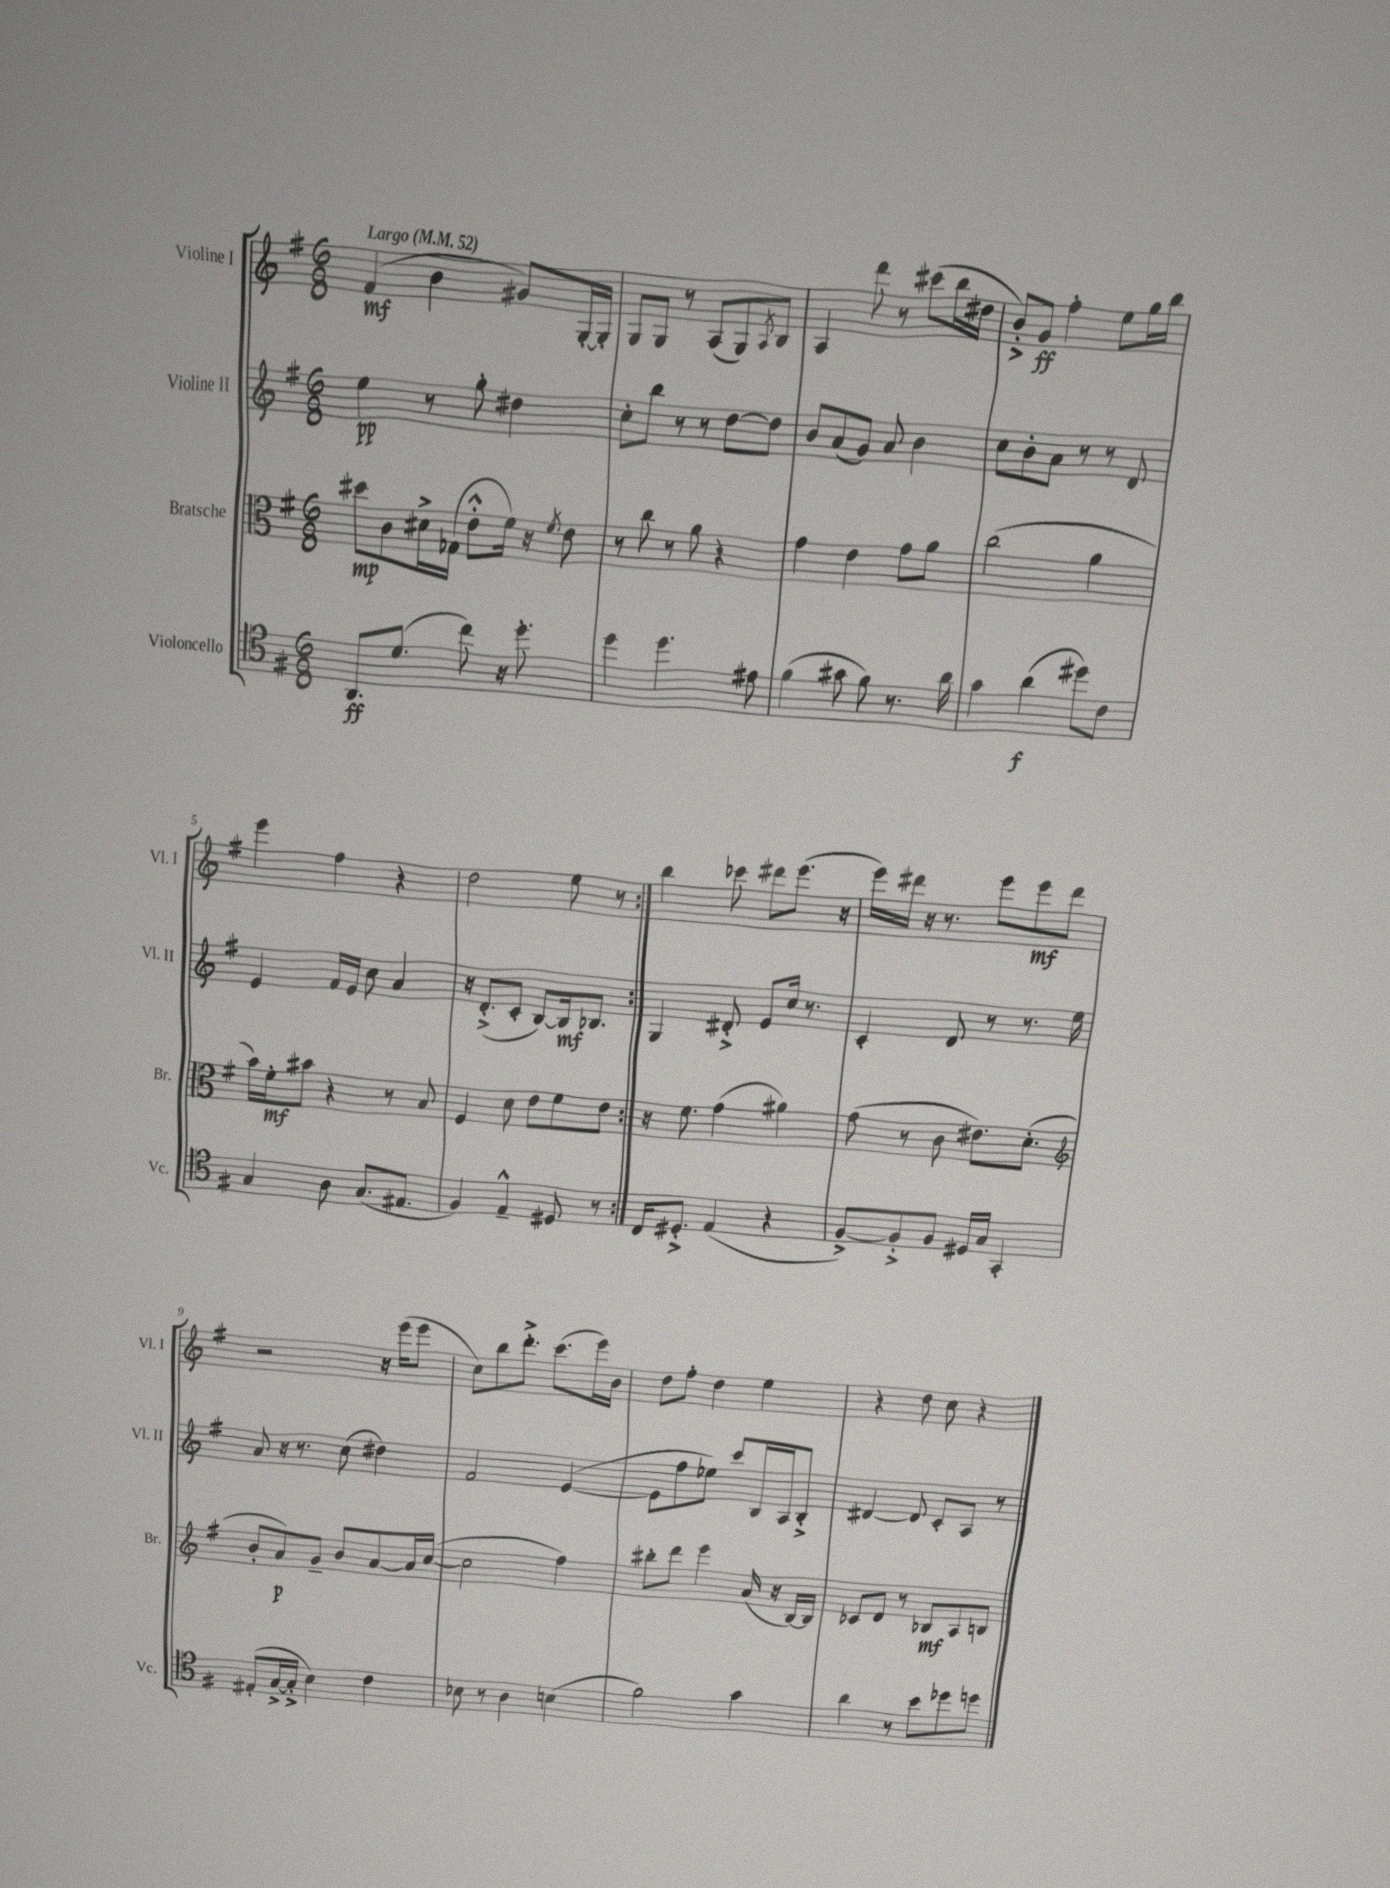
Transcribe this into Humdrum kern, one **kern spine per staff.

**kern	**kern	**kern	**kern
*staff4	*staff3	*staff2	*staff1
*clefC4	*clefC3	*clefG2	*clefG2
*k[f#]	*k[f#]	*k[f#]	*k[f#]
*M6/8	*M6/8	*M6/8	*M6/8
*MM52	*MM52	*MM52	*MM52
8.AA	8dd#	4ee	(4f#
.	8c	.	.
(8.d	.	.	.
.	16d#^	8r	4b
.	(16G-	.	.
8cc)	8e'^^	8gg'	.
16r	16f#)	4dd#	8g#)
8.dd'	16r	.	.
.	8qf#	.	.
.	8e	.	[16G'
.	.	.	16G']
=	=	=	=
4dd	8r	8cc'	8G
.	8cc	8bb	8G
4.dd	8r	8r	8r
.	8a	8r	(8A
.	4r	[8dd	8G)
.	.	.	8qA
8e#	.	8dd]	8B
=	=	=	=
(4f#	4g	8b	4A
.	.	(8a	.
8g#	4e	8g)	8ddd
8f#)	.	8a	8r
8.r	8g	4b	(8ccc#
.	8a	.	16bb
16a	.	.	16dd#
=	=	=	=
4g	(2cc	8cc	8b'^)
.	.	8b'	8g
(4a	.	8a	4ff#'
.	.	8r	.
8dd#)	4a	8r	8ee
8c	.	8d	16gg
.	.	.	16bb
=	=	=	=
4G	16b)	4e	4eee
.	16f#'	.	.
.	8b#	.	.
8A	4r	16f#	4ff#
.	.	16e	.
(8.G	.	8cc	.
.	8r	4a	4r
8.E#	.	.	.
.	8B	.	.
=	=	=	=
4F#)	4F#	16r	2dd
.	.	(8.d'^	.
4E~^^	8d	8c'	.
.	8e	[8B)	.
8D#	8f#	16B]	8ee
.	.	8.B-	.
8r	8e	.	8r
=:|!	=:|!	=:|!	=:|!
16C	16r	4G	4bb
8.D#'^	8.f#	.	.
(4E	(4g	8d#'^	8ccc-
.	.	8e	8ddd#
4r	4a#)	16cc	(8.eee
.	.	8.r	.
.	.	.	16r
=	=	=	=
[8F#^)	(8g	4c'	16eee)
.	.	.	16ddd#
8F#'^]	8r	.	16r
.	.	.	8.r
8F#	8c	8d	.
16D#	8.e#)	8r	8eee
16G	.	.	.
4GG'	.	8.r	8eee
.	(8.d'	.	.
.	.	.	8ddd#
.	.	16ee	.
=	=	=	=
*	*clefG2	*	*
(8E#'	8b'	8a	2r
[16G^	8a)	16r	.
16G'^]	.	8.r	.
4B)	8g~	.	.
.	8b	(8cc	.
4c	[8a	4dd#)	16r
.	.	.	(16eee
.	16a]	.	8eee
.	([16cc	.	.
=	=	=	=
8B-	2cc]	2f#	8cc)
8r	.	.	8bb
4A	.	.	8.ddd'^
.	.	.	(8.ccc
(4B	4ff#)	([4e	.
.	.	.	16eee)
.	.	.	16b
=	=	=	=
2f#)	8bb#'	8e]	8dd
.	8ddd	8ff#	8ff#'
.	4eee	8ee-)	4dd
.	.	8ccc	.
4g	(16a	16B	4ee
.	16r	16A	.
.	[16B)	8B'^	.
.	16B]	.	.
=	=	=	=
4a	8c-	[4d#	4r
.	8d	.	.
8r	8r	8d#]	8dd
8b	8B-	8c'	8cc
8dd-	8A	8A	4r
8dd	8B	8r	.
==	==	==	==
*-	*-	*-	*-
